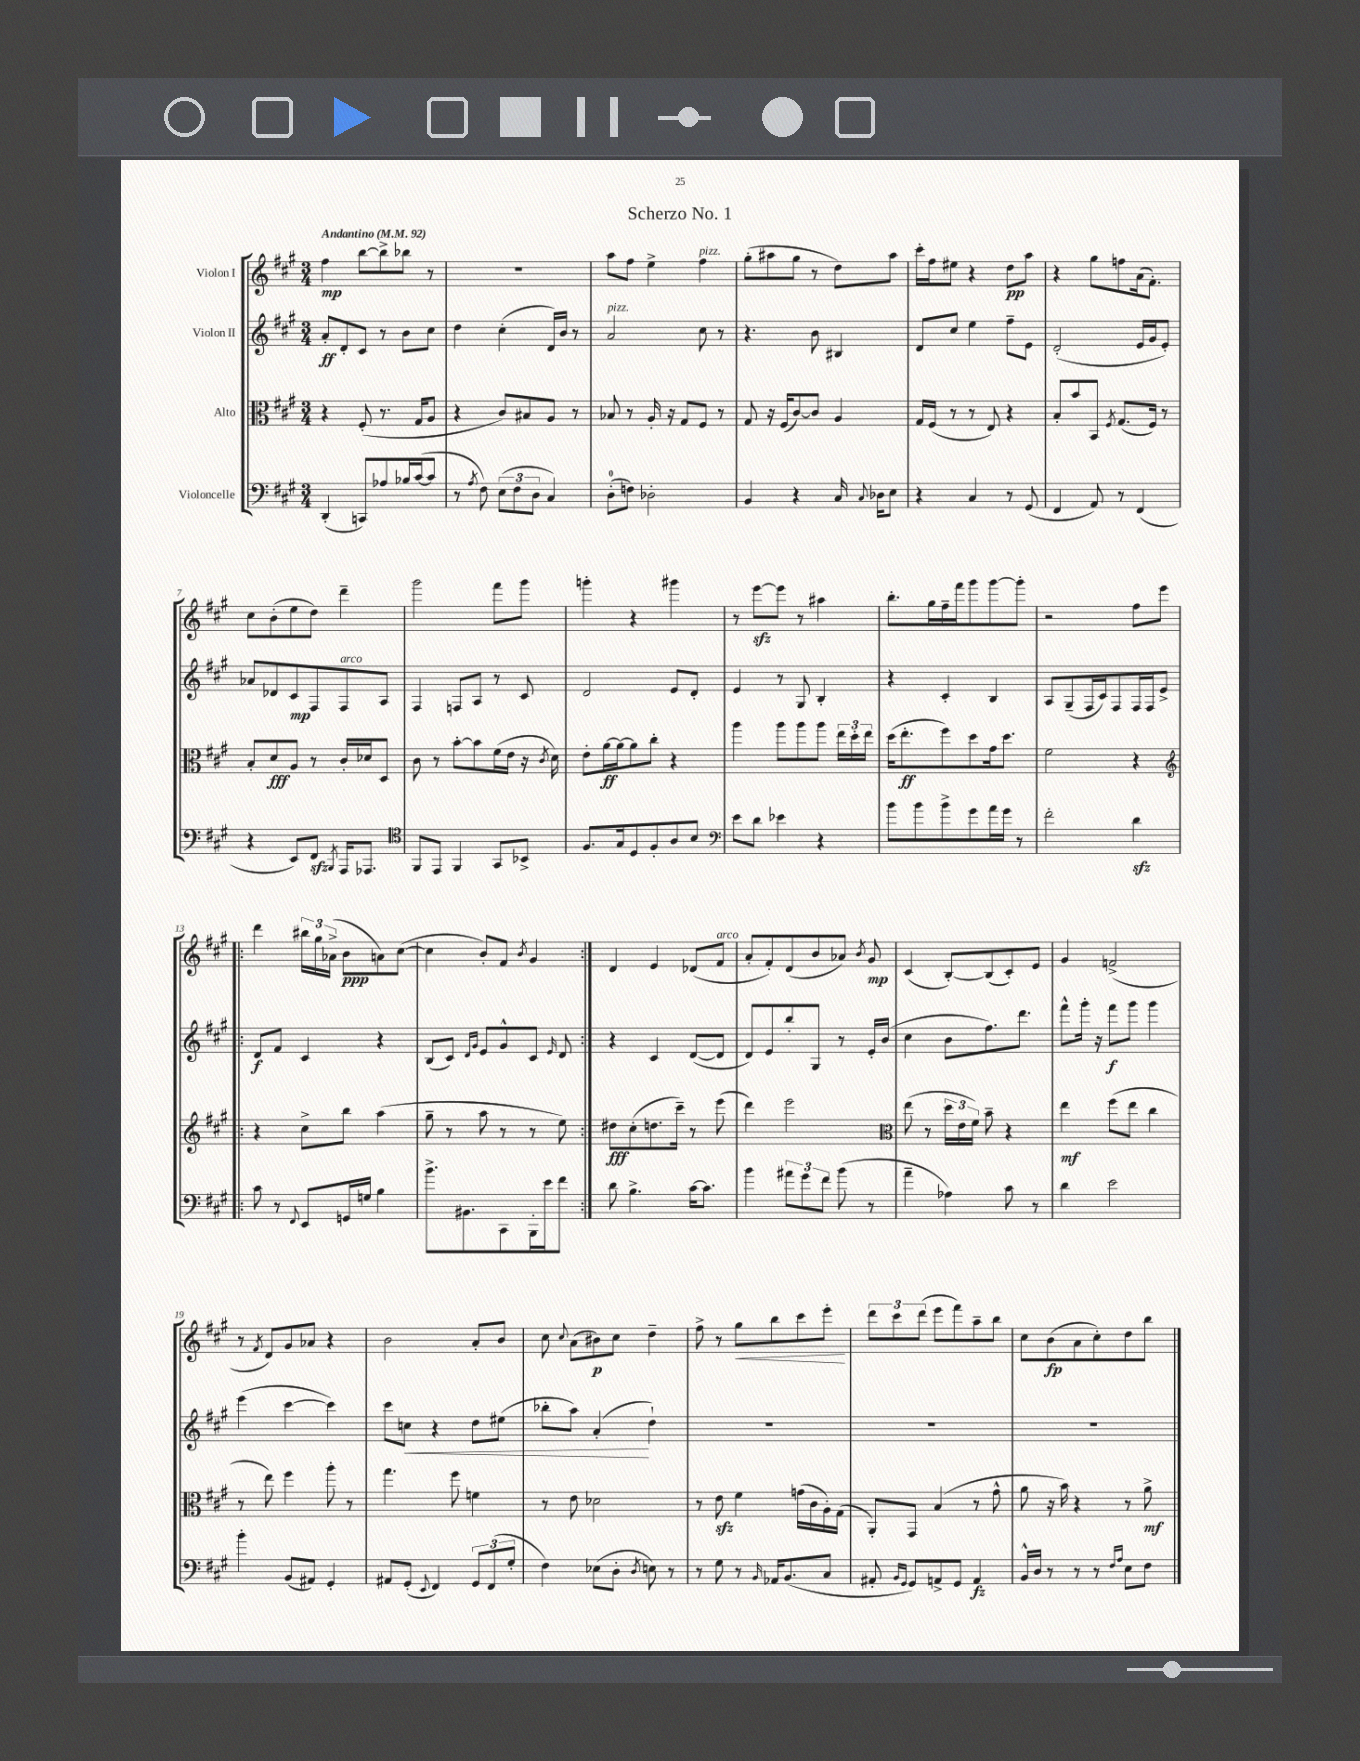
\header { title = "Scherzo No. 1" }
<<
\new StaffGroup <<
\new Staff = "s0" \with { instrumentName = "Violon I" } {
    \clef treble \key a \major \numericTimeSignature \time 3/4 \tempo "Andantino" 4 = 92
    \autoBeamOff fis''4\mp b''8[~ b''8-> bes''8] r8 |
    R2. |
    a''8[ fis''8] e''4-> fis''4^\markup { \italic "pizz." } |
    gis''8[-.( ais''8 gis''8] r8 d''8[) ais''8] |
    cis'''16[-. fis''16 eis''8] r4 d''8[\pp a''8] |
    r4 gis''8[ f''8 a'16( fis'8.]-.) |
    cis''8[ b'8-.( e''8 d''8]) d'''4-- |
    gis'''2 fis'''8[ gis'''8] |
    g'''4-. r4 gis'''4 |
    r8 e'''8[~\sfz e'''8] r8 ais''4 |
    b''8.[-. gis''16 fis''16-- fis'''16 gis'''8 gis'''8~ gis'''8]-. |
    r2 fis''8[ e'''8] |
    \repeat volta 2 { d'''4 \tuplet 3/2 { bis''16[ gis''16 aes'16]->( } b'8[\ppp a'8) cis''8]~( |
    cis''4 b'8[-.) fis'8] \acciaccatura { b'8 } gis'4 | }
    d'4 e'4 des'8[( fis'8]^\markup { \italic "arco" } |
    a'8[-. fis'8-.) d'8( b'8 aes'8]) \acciaccatura { b'8 } gis'8\mp |
    cis'4( b8[~-.) b8( cis'8-.) e'8] |
    gis'4 f'2->( |
    r8 \acciaccatura { fis'8 } d'8[) gis'8 aes'8] r4 |
    b'2 a'8[-. b'8] |
    cis''8 \appoggiatura { cis''8 } a'8[( bis'8\p) cis''8] d''4-- |
    fis''8-> r8 gis''8[\< b''8 cis'''8 e'''8]-.\! |
    \tuplet 3/2 { d'''8[ cis'''8 d'''8]( } e'''8[ fis'''8) a''8-- b''8] |
    cis''8[ b'8\fp( a'8 cis''8-.) d''8 b''8] \bar "|." |
}
\new Staff = "s1" \with { instrumentName = "Violon II" } {
    \clef treble \key a \major \numericTimeSignature \time 3/4
    \autoBeamOff a'8[-.\ff d'8-. cis'8] r8 b'8[ cis''8] |
    d''4 cis''4-.( d'16[) b'16] r8 |
    a'2^\markup { \italic "pizz." } cis''8 r8 |
    r4. b'8 bis4 |
    d'8[ cis''8] e''4 fis''8[-- e'8] |
    d'2-.( e'16[ gis'16 e'8]-.) |
    aes'8[ des'8 cis'8\mp fis8 fis8^\markup { \italic "arco" } a8] |
    fis4 f8[ a8] r8 cis'8 |
    d'2 e'8[ d'8]-. |
    e'4 r8 gis8 b4-. |
    r4 cis'4-. b4 |
    a8[ gis8--( fis16 cis'16) fis8 fis16 fis16 e'8]-> |
    \repeat volta 2 { d'8[\f fis'8] cis'4 r4 |
    b8[( cis'8]) \grace { d'16[ gis'16] } e'8[ gis'8-^ cis'8] \grace { e'16 } d'8 | }
    r4 cis'4 d'8[~( d'8] |
    d'8[) e'8 b''8-. gis8] r8 e'16[-. b'16]( |
    cis''4 b'8[ fis''8.) d'''8.] |
    fis'''8[-^ gis'''16]-. r16 fis'''8[\f gis'''8] gis'''4 |
    e'''4( cis'''4~ cis'''4) |
    cis'''8[ c''8]\< r4 d''8[ eis''8]( |
    bes''8[-. a''8]) a'4-.\!( d''4-!) |
    R2. |
    R2. |
    R2. \bar "|." |
}
\new Staff = "s2" \with { instrumentName = "Alto" } {
    \clef alto \key a \major \numericTimeSignature \time 3/4
    \autoBeamOff r4 fis8-.( r8. gis16[ a8] |
    r4 cis'8[) bis8 a8] r8 |
    bes8 r8 a16-. r16 gis8[ fis8] r8 |
    gis8 r16 fis16[( cis'8~) cis'8] a4 |
    gis16[ fis16]( r8 r8 e8) r4 |
    b8[-. b'8 b,8] \acciaccatura { fis8 } gis8.[( fis16]) r8 |
    b8[-. d'8\fff a8] r8 cis'16[-. des'16 d8] |
    cis'8 r8 b'8[~-. b'8 fis'16( e'16] r16 \acciaccatura { cis'8 } d'16) |
    e'8[-. a'16~\ff a'16~ a'8 cis''8]-. r4 |
    a''4 a''8[ a''8 a''8] \tuplet 3/2 { e''16[ d''16-. e''16] } |
    d''16[( e''8.-.\ff fis''8) d''8 gis'16 d''8.] |
    fis'2 r4 |
    \repeat volta 2 { \clef treble r4 cis''8[-> b''8] a''4( |
    gis''8-- r8 a''8 r8 r8 e''8) | }
    dis''8[\fff cis''8-.( d''8. cis'''16]--) r8 e'''8( |
    d'''4) e'''2 |
    \clef alto e''8( r8 \tuplet 3/2 { d''16[ e'16 fis'16]) } b'8-- r4 |
    e''4\mf fis''8[( e''8] cis''4 |
    r8 e''8) fis''4 a''8-. r8 |
    gis''4. fis''8 f'4 |
    r8 e'8 des'2 |
    r8 e'8\sfz fis'4 g'16[( cis'16 a16-.) gis16]( |
    a,8[-.) gis,8] b4( r8 gis'8-^ |
    a'8 r16 b'16) r4 r8 a'8->\mf \bar "|." |
}
\new Staff = "s3" \with { instrumentName = "Violoncelle" } {
    \clef bass \key a \major \numericTimeSignature \time 3/4
    \autoBeamOff d,4-.( c,8[) aes8 bes16 cis'16~( cis'8] |
    r8 \acciaccatura { a8 } fis8) \tuplet 3/2 { e8[( fis8 d8] } cis4) |
    d8[-0-.( f8]) des2-. |
    b,4 r4 cis16 \appoggiatura { cis8 } des16[ e8] |
    r4 cis4 r8 gis,8( |
    fis,4 a,8) r8 fis,4( |
    r4 e,8[) fis,8]\sfz \acciaccatura { b,,8 } a,,16[ aes,,8.] |
    \clef tenor fis,8[ e,8] fis,4 gis,8[ bes,8]-> |
    fis8.[ gis16 d8 fis8-. a8 b8] |
    \clef bass e'8[ d'8] ees'4 r4 |
    b'8[ b'8 b'8-> gis'8 a'16 gis'16] r8 |
    fis'2-. d'4\sfz |
    \repeat volta 2 { cis'8 r8 \appoggiatura { fis,8 } e,8[ g,16 g16] b4 |
    b'8.[-> bis,8. cis,8 b,,16-. e'16 fis'8] | }
    d'8 b4.-> cis'16[~ cis'8.] |
    b'4 \tuplet 3/2 { ais'8[ gis'8 fis'8] } b'8( r8 |
    a'4-- aes4) cis'8 r8 |
    d'4 e'2 |
    b'4-. b,8[( ais,8]) gis,4-. |
    ais,8[ gis,8]-.( \appoggiatura { e,8 } fis,4) \tuplet 3/2 { gis,8[ fis,8( gis8]-. } |
    fis4) ees8[( d8]-. \acciaccatura { d8 } e8) r8 |
    r8 gis8 r8 \grace { b,16 } aes,16[ b,8.( cis8] |
    ais,8-. \grace { b,16[ gis,16] } gis,8[) a,8-> gis,8] a,4\fz |
    b,16[-^ d16] r8 r8 r8 \grace { fis16[ a16] } e8[ fis8] \bar "|." |
}
>>
>>
